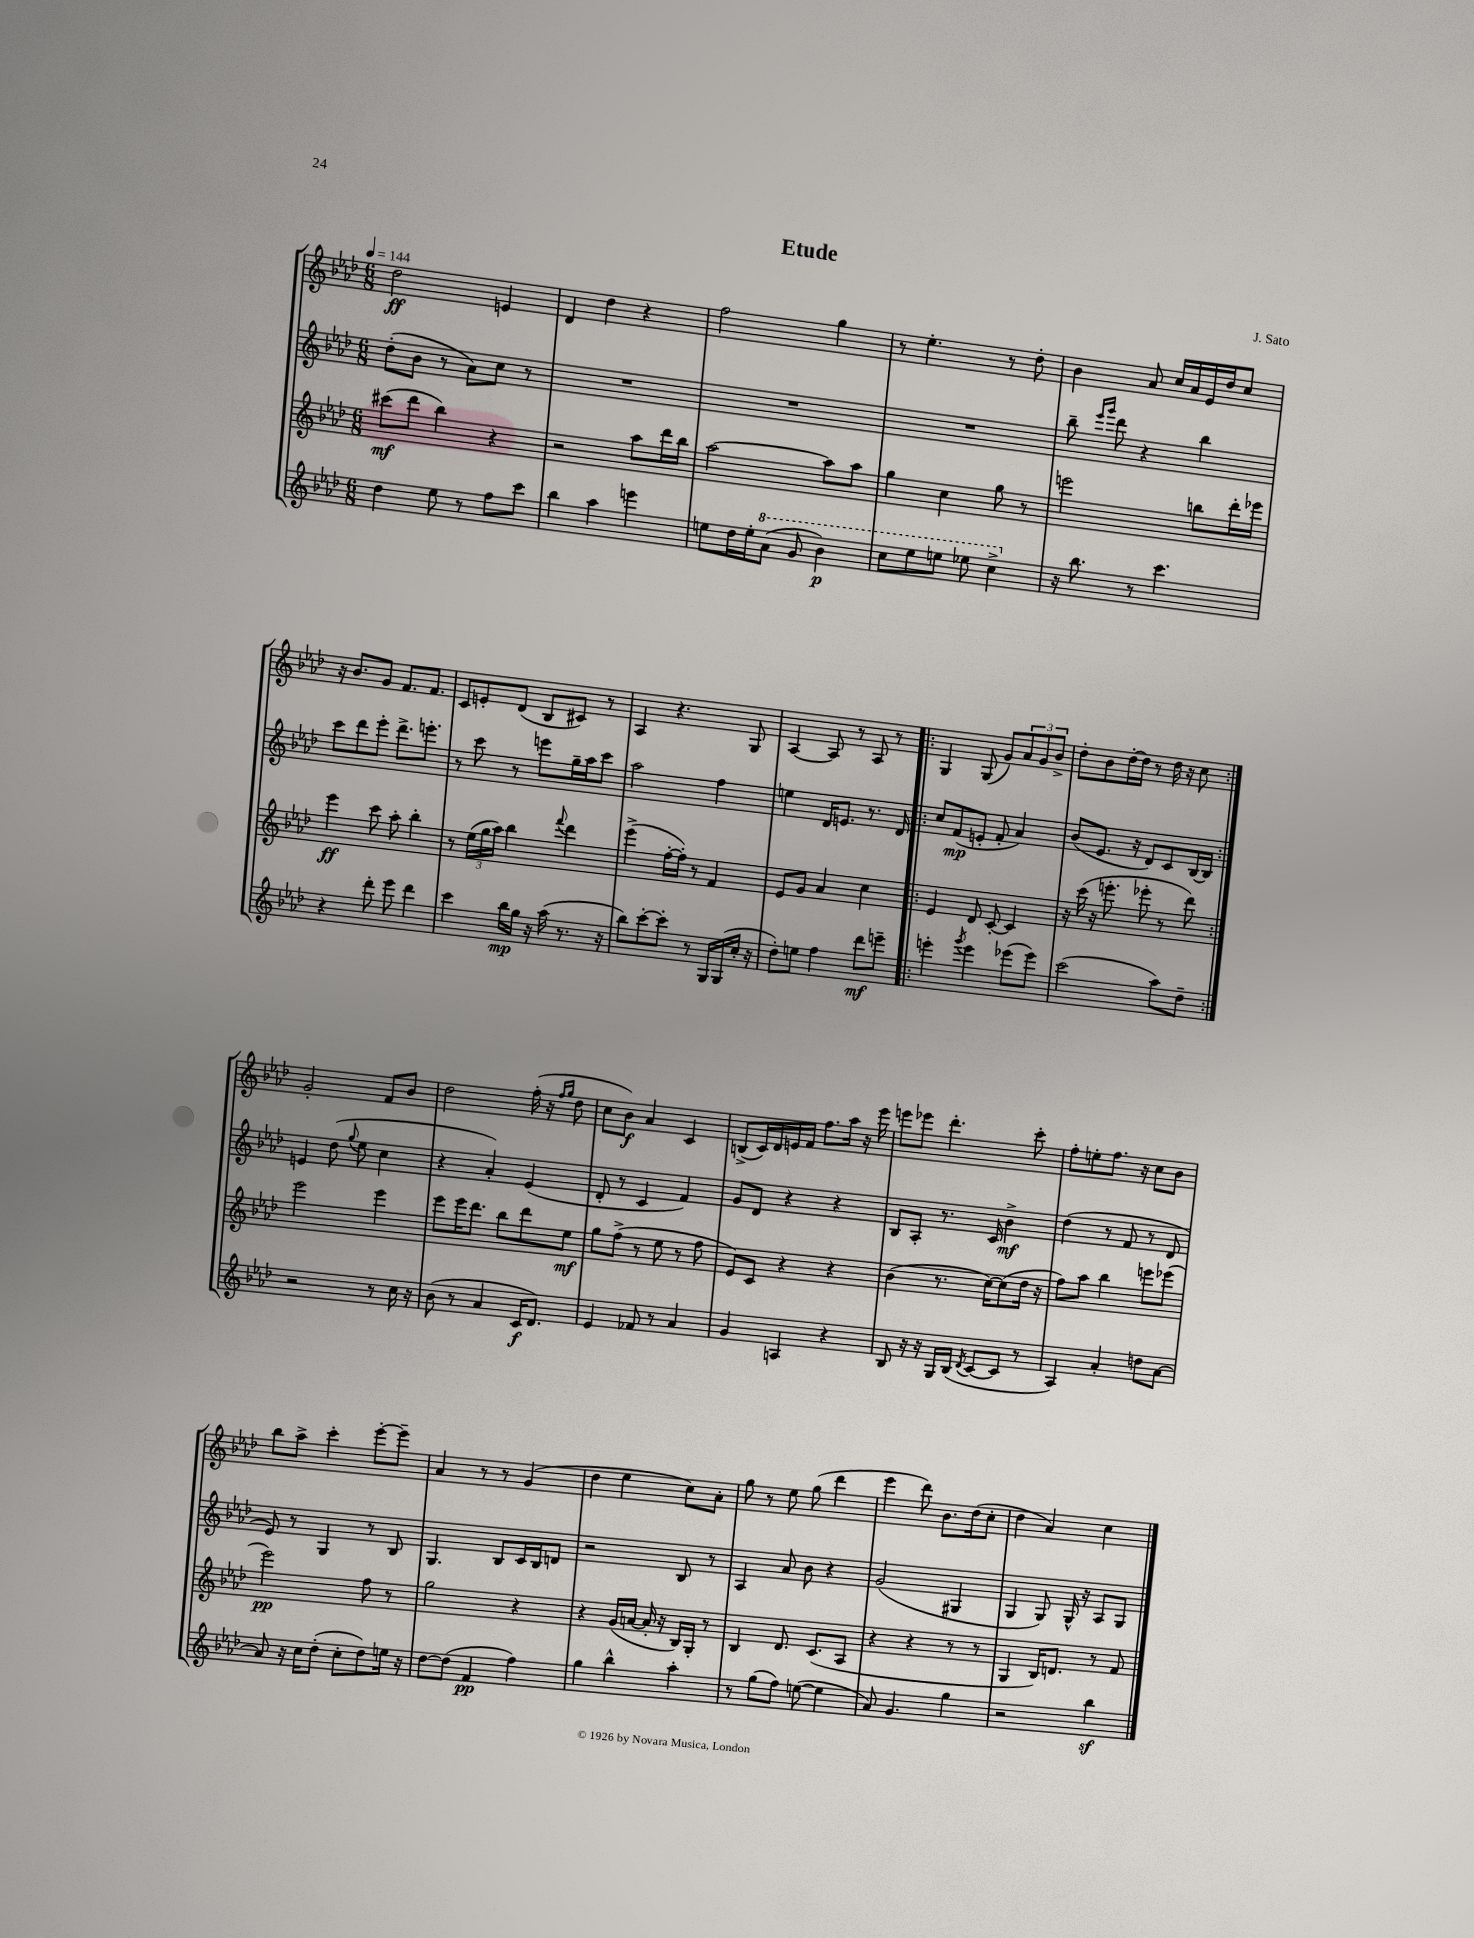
\header { title = "Etude" composer = "J. Sato" }
<<
\new StaffGroup <<
\new Staff = "s0" {
    \clef treble \key aes \major \numericTimeSignature \time 6/8 \tempo 4 = 144
    des''2\ff e'4 |
    des'4 des''4 r4 |
    f''2 g''4 |
    r8 ees''4.-. r8 des''8-. |
    bes'4 aes'8 c''16 aes'16 ees'16 des''16 c''8 |
    r16 bes'8. g'8 f'8. f'8. |
    c'8 e'8-. des'8( bes8 cis'8) r8 |
    aes4 r4. g8 |
    aes4~ aes8 r8 aes8 r8 |
    \repeat volta 2 { g4 g8( g'8) \tuplet 3/2 { aes'8 g'8 bes'8-> } |
    des''8-. bes'8 des''16~-. des''16 r8 des''16 r16 c''8 | }
    g'2-. f'8 bes'8 |
    des''2 f''16-.( r16 \grace { f''16 g''16 } des''8 |
    c''8 bes'8\f) aes'4 c'4 |
    b8->( c'16) des'16 e'16 f'16 f''8. aes''16 r16 ees'''16 |
    e'''8 ees'''8 des'''4.-. c'''8-. |
    f''8-. e''8-. f''8. r16 c''8 bes'8 |
    bes''8 aes''8-> c'''4-. ees'''8~-. ees'''8-- |
    aes'4 r8 r8 g'4( |
    des''4 ees''4 c''8) aes'8-. |
    g''8 r8 ees''8 g''8( des'''4 |
    ees'''4 des'''8) bes'8. des''16( c''8-. |
    des''4 aes'4) c''4 \bar "|." |
}
\new Staff = "s1" {
    \clef treble \key aes \major \numericTimeSignature \time 6/8
    des''8-.( bes'8 r8 aes'8) c''8 r8 |
    R2. |
    R2. |
    R2. |
    bes''8-- \grace { ees'''16 g'''16 } des'''8 r4 bes''4 |
    c'''8 des'''8 ees'''8-. des'''8.-> e'''8.-. |
    r8 c'''8 r8 e'''8 g''16-- aes''16 c'''8 |
    aes''2 f''4 |
    e''4 des'16 e'8. r8. des'16 |
    \repeat volta 2 { c''8 f'8\mp( e'8-. f'8-. aes'4) |
    bes'8( ees'8. r16 des'8) c'8 bes16~ bes16 | }
    e'4 des''8( \appoggiatura { g''8 } ees''8 c''4 |
    r4 aes'4-.) ees'4( |
    des'8-. r8 c'4 f'4) |
    g'8 des'8 r4 r4 |
    bes8 aes8-. r8. c'16 bes'4->\mf |
    des''4( r8 f'8 r8 des'8 |
    ees'8) r8 g4 r8 bes8 |
    g4. bes8 c'16 bes16 d'8 |
    r2 bes8 r8 |
    aes4 aes'8 bes'8 r4 |
    g'2( gis4 |
    g4 g8) g16-^ r16 aes8 g8 \bar "|." |
}
\new Staff = "s2" {
    \clef treble \key aes \major \numericTimeSignature \time 6/8
    cis'''8\mf( des'''8 bes''4) r4 |
    r2 aes''8 des'''16 bes''16 |
    aes''2~ aes''8 aes''8 |
    g''4 c''4 g''8 r8 |
    e'''2 b''8 des'''16-. ees'''16 |
    ees'''4\ff c'''8 aes''8-. bes''4-. |
    r8 \tuplet 3/2 { ees''16( g''16 aes''16) } bes''4 \appoggiatura { f'''8 } des'''4 |
    ees'''4->( f''16~-. f''16-.) r8 f'4 |
    ees'8 g'8 aes'4 c''4 |
    \repeat volta 2 { ees'4 des'8 c'8~-. c'4 |
    r16 c'''16( r16 e'''8.-. ees'''8-. r8 des'''8) | }
    ees'''2 ees'''4 |
    ees'''8 ees'''16 des'''8. bes''8 des'''8 ees''8\mf |
    g''8 f''8->( r8 ees''8 r8 f''8 |
    ees'8) c'8 r4 r4 |
    bes'4( r8. c''16~) c''8( des''16 r16 |
    f''8) aes''8 bes''4 e'''8 ees'''8( |
    ees'''2\pp) f''8 r8 |
    g''2 r4 |
    r4 g'16( a'16~ a'16-. r16 bes16) g16-. r8 |
    bes4 des'8. c'8.( aes8 |
    r4 r4 r8 r8 |
    g4 bes16) d'8. r8 f'8 \bar "|." |
}
\new Staff = "s3" {
    \clef treble \key aes \major \numericTimeSignature \time 6/8
    des''4 ees''8 r8 f''8 c'''8 |
    bes''4 aes''4 e'''4 |
    e''8 des''16 e''16-. \ottava #1 aes''8( g''8 bes''4\p) |
    c'''8 ees'''8 e'''8 ees'''8 c'''4-> \ottava #0 |
    r16 bes''8. r8 c'''4. |
    r4 des'''8-. ees'''8 des'''4 |
    c'''4 bes''16\mp g''16 r16 aes''16( r8. r16 |
    bes''8) c'''8~-. c'''8-. r8 g16 g16( c''16-. r16 |
    des''8-.) e''8 f''4 des'''8\mf e'''8-- |
    \repeat volta 2 { e'''4-. \acciaccatura { g'''8 } e'''4 ees'''8( ees'''8) |
    c'''2( aes''8) des''8-- | }
    r2 r8 c''16 r16 |
    bes'8( r8 aes'4 c'16\f des'8.) |
    ees'4 fes'8 r8 aes'4 |
    g'4 a4 r4 |
    bes8 r16 r16 g16 bes16( \acciaccatura { des'8 } c'8~ c'8 r8 |
    aes4) aes'4-. d''8 aes'8~ |
    aes'8 r16 c''16 des''8-.( c''8-. des''8) e''16 r16 |
    des''8~ des''8( f'4\pp f''4) |
    g''4 bes''4-^ aes''4-. |
    r8 g''8( f''8) e''8~( e''4 |
    aes'8) g'4. g''4 |
    r2 bes''4\sf \bar "|." |
}
>>
>>
\layout { \context { \Score \remove "Bar_number_engraver" } }
